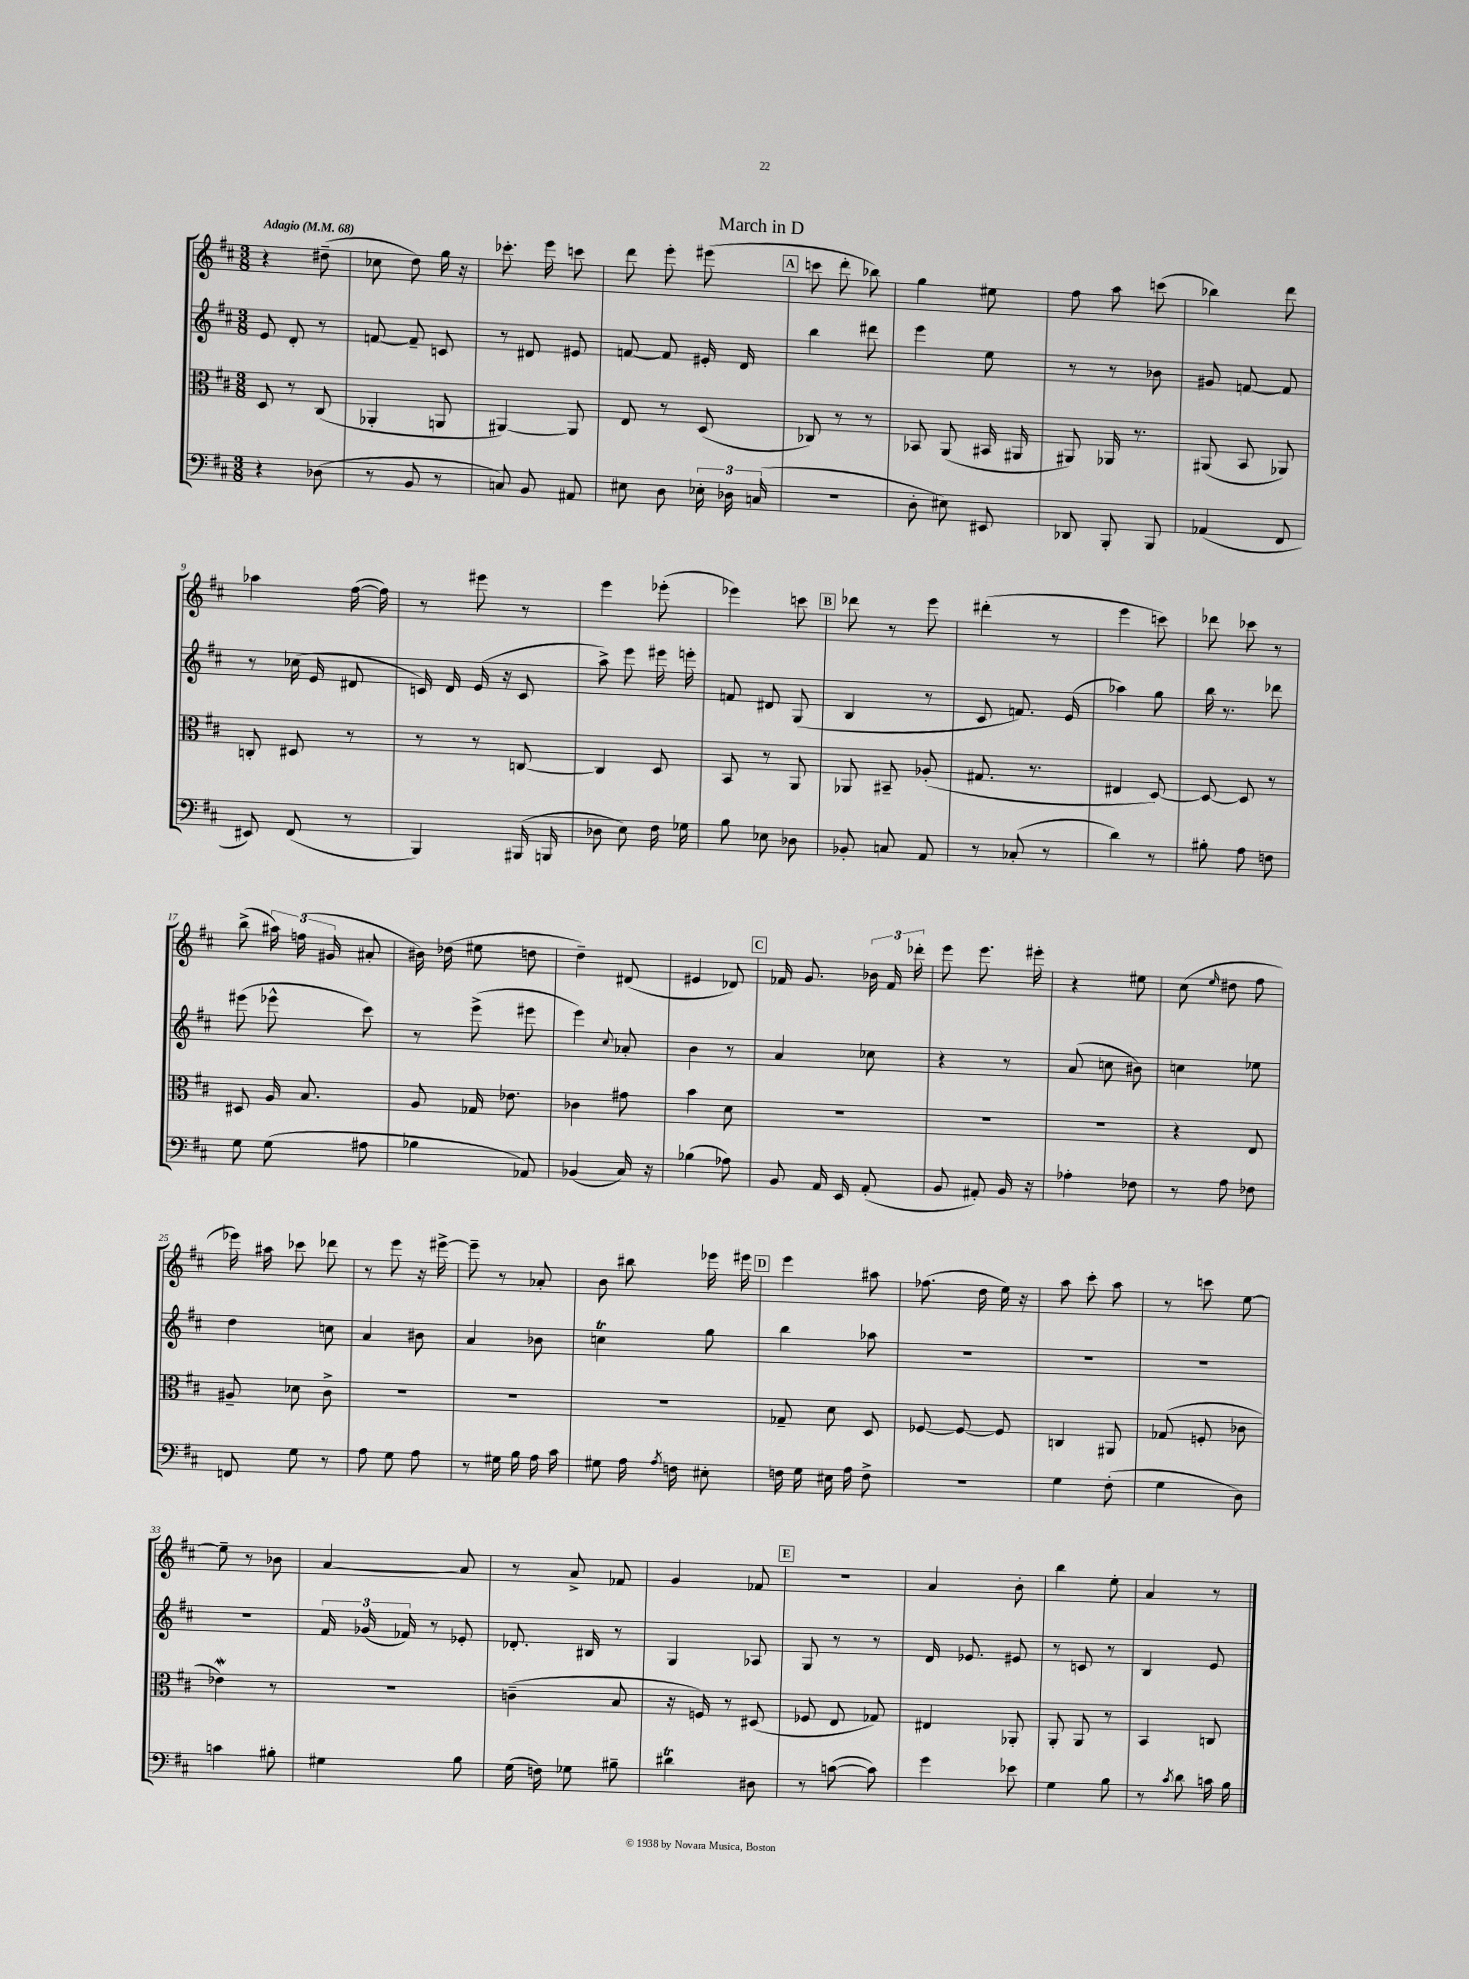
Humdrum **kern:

**kern	**kern	**kern	**kern
*part4	*part3	*part2	*part1
*staff4	*staff3	*staff2	*staff1
*clefF4	*clefC3	*clefG2	*clefG2
*k[f#c#]	*k[f#c#]	*k[f#c#]	*k[f#c#]
*M3/8	*M3/8	*M3/8	*M3/8
*MM68	*MM68	*MM68	*MM68
=1	=1	=1	=1
!	!	!	!LO:TX:a:B:t=Adagio
4r	8D/	8e/	4r
.	8r	8d'/	.
(8D-X\	(8C#/	8r	(8dd#X~\
=2	=2	=2	=2
8r	4AA-X'/	[8fn/	8cc-X\
8BB/	.	8f~/]	8dd\)
8r	8AAn/	8cn/	16gg\
.	.	.	16r
=3	=3	=3	=3
8Cn/)	[4AA#X/)	8r	8.ccc-X'\
8BB/	.	8d#X/	.
.	.	.	16eee\
8AA#X/	8AA#/]	8e#X/	8cccn\
=4	=4	=4	=4
8E#X\	8E/	[8fn/	8ddd\
8D\	8r	8f/]	8eee'\
24E-X'\	(8D/	16e#X'/	(8eee#X\
24D-X\	.	.	.
.	.	16d/	.
(24Cn/	.	.	.
!!LO:REH:place=s1:t=A
=5	=5	=5	=5
4.r	8C-X/)	4bb\	8cccn\
.	8r	.	8ddd'\
.	8r	8ddd#X\	8bb-X\)
=6	=6	=6	=6
8D'\	8BB-X/	4eee\	4gg\
8E#X\)	(8AA/	.	.
8EE#X/	16BB#X/	8ee\	8ee#X\
.	16AA#X/	.	.
=7	=7	=7	=7
8DD-X/	8AA#X/)	8r	8ff#\
8BBB'/	16AA-X/	8r	8aa\
.	8.r	.	.
8BBB/	.	8b-X\	(8cccn\
=8	=8	=8	=8
(4AA-X/	(8AA#X/	8g#X/	4bb-X\)
.	8BB/	[8fn/	.
8FF#/	8AA-X/)	8f/]	8ddd\
!!LO:LB:g=z
=9	=9	=9	=9
8EE#X/)	8Cn'/	8r	4aa-X\
(8FF#/	8D#X/	(16cc-X\	.
.	.	16e/	.
8r	8r	8d#X/	([16ff#\
.	.	.	16ff#\])
=10	=10	=10	=10
4BBB/)	8r	16cn/)	8r
.	.	16d/	.
.	8r	(16e/	8eee#X\
.	.	16r	.
(16BBB#X/	[8Cn/	8c/	8r
16BBBn/	.	.	.
=11	=11	=11	=11
8D-X\	4C/]	8aa^\)	4eee\
8E\)	.	8eee\	.
16F#\	8D/	16eee#X\	(8eee-X'\
16G-X\	.	16eeen'\	.
=12	=12	=12	=12
8B\	8BB/	8fn/	4eee-X\)
8E-X\	8r	8d#X/	.
8D-X\	8AA/	(8G/	8cccn\
!!LO:REH:place=s1:t=B
=13	=13	=13	=13
8BB-X'/	8AA-X/	4B/	8ddd-X\
8Cn/	8BB#X~/	.	8r
8AA/	(8A-X'/	8r	8eee\
=14	=14	=14	=14
8r	8.G#X/	8c#/	(4ddd#X'\
(8C-X'/	.	8.fn/)	.
.	8.r	.	.
8r	.	.	8r
.	.	(16e/	.
=15	=15	=15	=15
4d\)	4E#X/	4aa-X\)	4eee\
8r	[8D/)	8gg\	8cccn\)
=16	=16	=16	=16
8B#X'\	8D/_	16bb\	8ddd-X\
.	.	8.r	.
8A\	8D/]	.	8ccc-X\
8Fn\	8r	8ddd-X\	8r
!!LO:LB:g=z
=17	=17	=17	=17
8G\	8D#X/	(8eee#X\	(8bb^\
(8G\	16A/	8eee-X^^\	24aa#X\)
.	.	.	(24ffn\
.	8.B/	.	.
.	.	.	24g#X/
8A#X\	.	8ccc#\)	8a#X'/
=18	=18	=18	=18
4B-X\	8A/	8r	16b#X\)
.	.	.	(16dd-X\
.	16G-X/	(8eee^\	8ee#X\
.	8.e-X\	.	.
8AA-X/)	.	8eee#X\	8ddn\
=19	=19	=19	=19
(4BB-X/	4c-X\	4eee\)	4dd~\)
.	.	8qqcc#/	.
16C#/)	8g#X\	8a-X'/	(8d#X/
16r	.	.	.
=20	=20	=20	=20
(4B-X\	4b\	4b\	4e#X/
8A-X\)	8d\	8r	8d-X/)
!!LO:REH:place=s1:t=C
=21	=21	=21	=21
8BB/	4.r	4a/	16f-X/
.	.	.	8.g/
16AA/	.	.	.
16EE/	.	.	.
(8AA'/	.	8cc-X\	24b-X\
.	.	.	24f-/
.	.	.	24ddd-X'\
=22	=22	=22	=22
8BB/	4.r	4r	8eee\
8AA#X'/)	.	.	8.eee\
16BB/	.	8r	.
16r	.	.	16eee#X'\
=23	=23	=23	=23
4A-X'\	4.r	(8a/	4r
.	.	8ccn\	.
8F-X\	.	8b#X\)	8ee#X\
=24	=24	=24	=24
8r	4r	4ccn\	(8cc#\
.	.	.	16qqee/
8A\	.	.	8dd#X\
8F-X\	8E/	8ee-X\	8ff#\
!!LO:LB:g=z
=25	=25	=25	=25
8FFn/	8A#X~/	4dd\	16eee-X\)
.	.	.	16aa#X\
8G\	8d-X\	.	8ccc-X\
8r	8c#^\	8ccn\	8ddd-X\
=26	=26	=26	=26
8A\	4.r	4a/	8r
8G\	.	.	8eee\
8A\	.	8b#X\	16r
.	.	.	[16eee#X^\
=27	=27	=27	=27
8r	4.r	4a/	8eee#~\]
16G#X\	.	.	8r
16B\	.	.	.
16A\	.	8b-X\	8a-X'/
16c#\	.	.	.
=28	=28	=28	=28
8G#X\	4.r	4ccnT\	8b\
16A\	.	.	8bb#X\
8qA/	.	.	.
16Fn\	.	.	.
8E#X'\	.	8gg\	16eee-X\
.	.	.	16eee#X\
!!LO:REH:place=s1:t=D
=29	=29	=29	=29
16Fn\	8G-X~/	4bb\	4eee\
16G\	.	.	.
16E#X\	8d\	.	.
16A\	.	.	.
8F^\	8D/	8aa-X\	8aa#X\
=30	=30	=30	=30
4.r	[8F-X/	4.r	(8.ff-X\
.	8F-/_	.	.
.	.	.	16dd\
.	8F-/]	.	16ee\)
.	.	.	16r
=31	=31	=31	=31
4G\	4Cn/	4.r	8aa\
.	.	.	8ccc#'\
(8F#'\	8AA#X/	.	8aa\
=32	=32	=32	=32
4G\	(8G-X/	4.r	8r
.	8Fn'/	.	8cccn\
8D\)	8c-X\	.	[8ee\
!!LO:LB:g=z
=33	=33	=33	=33
4cn\	4e-Xw\)	4.r	8ee~\]
.	.	.	8r
8B#X'\	8r	.	8b-X\
=34	=34	=34	=34
4G#X\	4.r	24f#/	[4a/
.	.	(24g-X/	.
.	.	24f-X/)	.
.	.	8r	.
8B\	.	8e-X'/	8a/]
=35	=35	=35	=35
(16G\	(4cn~\	8.d-X'/	8r
16Fn\)	.	.	.
8G-X\	.	.	8a^/
.	.	16B#X/	.
8B#X~\	8B/	8r	8f-X/
=36	=36	=36	=36
4d#Xt\	16r	4G/	4g/
.	16Fn/)	.	.
.	8r	.	.
8D#X\	(8D#X/	8A-X/	8f-X/
!!LO:REH:place=s1:t=E
=37	=37	=37	=37
8r	8F-X/	8G/	4.r
([8cn\	8E/	8r	.
8c\])	8G-X/)	8r	.
=38	=38	=38	=38
4g\	4E#X/	16d/	4a/
.	.	8.e-X/	.
8e-X\	8AA-X'/	8e#X/	8b'\
=39	=39	=39	=39
4G\	8AA'/	8r	4bb\
.	8AA/	8cn/	.
8B\	8r	8r	8ee'\
=40	=40	=40	=40
8r	4BB/	4B/	4a/
8qc#/	.	.	.
8d\	.	.	.
16cn\	8Cn/	8e/	8r
16B\	.	.	.
==	==	==	==
*-	*-	*-	*-
